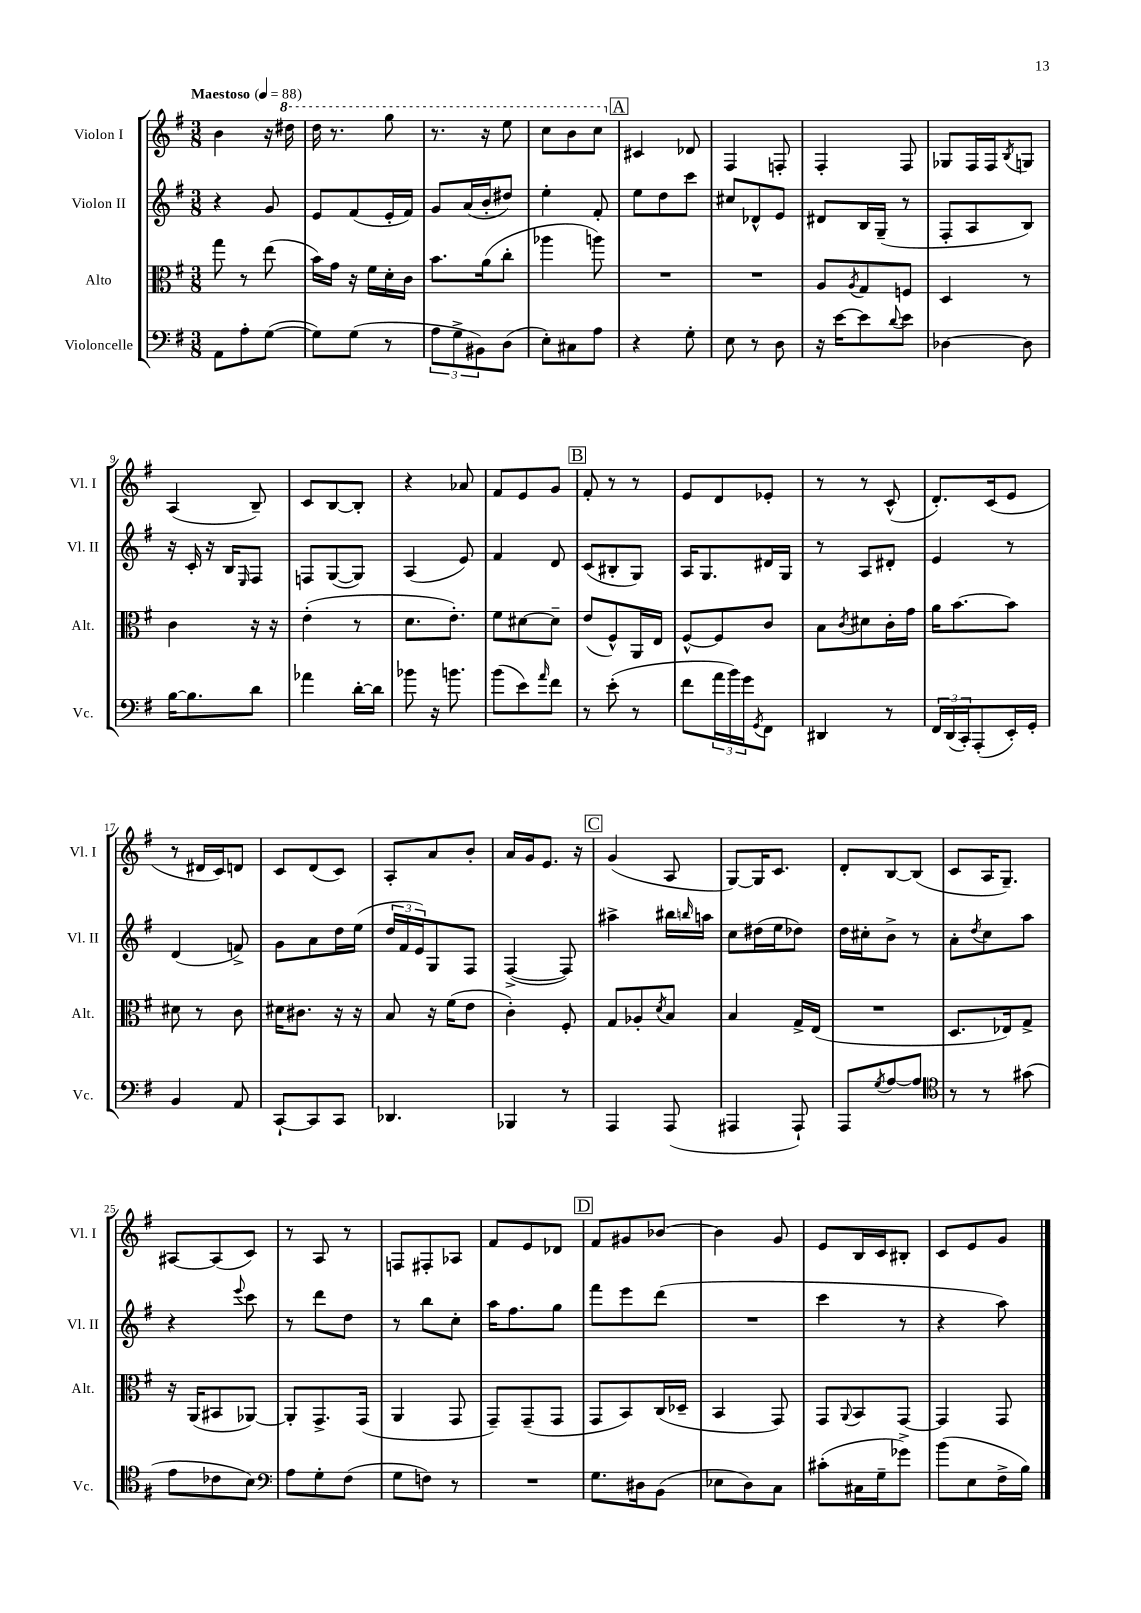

**kern	**kern	**kern	**kern
*staff4	*staff3	*staff2	*staff1
*clefF4	*clefC3	*clefG2	*clefG2
*k[f#]	*k[f#]	*k[f#]	*k[f#]
*M3/8	*M3/8	*M3/8	*M3/8
*MM88	*MM88	*MM88	*MM88
8AA	8gg	4r	4b
8A'	8r	.	.
([8G	(8ee	8g	16r
.	.	.	16ddd#
=	=	=	=
8G])	16b)	8e	16ddd
.	16g	.	8.r
(8G	16r	(8f#	.
.	16f#	.	.
8r	16d'	16e'	8ggg
.	16c	16f#)	.
=	=	=	=
12A	8.b	8g	8.r
12G^	.	.	.
.	.	(16a	.
12BB#)	.	.	.
.	(16a	16b'	16r
(8D	8cc'	8dd#)	8eee
=	=	=	=
8E')	4aa-	4ee'	8ccc
8C#	.	.	8bb
8A	8aa)	8f#'	8ccc
=	=	=	=
4r	4.r	8ee	4c#
.	.	8dd	.
8G'	.	8ccc	8d-
=	=	=	=
8E	4.r	8cc#	4F#
8r	.	8d-^^	.
8D	.	8e	8F'
=	=	=	=
16r	8A	8d#	4F#'
[16e	.	.	.
.	8qA	.	.
8e]	8G	16B	.
.	.	(16G~	.
8qqd	.	.	.
8e	8F	8r	8F#
=	=	=	=
[4D-	4D	8F#'	8G-
.	.	8A	16F#
.	.	.	16F#
.	.	.	8qB
8D-]	8r	8B)	8G
=	=	=	=
[16B	4c	16r	(4A
8.B]	.	16c'	.
.	.	16r	.
.	.	16B	.
.	.	16qqE	.
8d	16r	8F#	8B~)
.	16r	.	.
=	=	=	=
4a-	(4e'	8F	8c
.	.	([8G	[8B
[16d'	8r	8G])	8B']
16d]	.	.	.
=	=	=	=
8b-	8.d	(4A	4r
16r	.	.	.
8.b	8.e')	.	.
.	.	8e)	8a-
=	=	=	=
(8b	8f#	4f#	8f#
8e)	[8d#	.	8e
16qqa	.	.	.
8f#	8d#~]	8d	8g
=	=	=	=
8r	(8e	(8c	8f#'
(8e'	8F#^^)	8B#'	8r
8r	16AA	8G)	8r
.	16E	.	.
=	=	=	=
8f#	[8F#^^	16A	8e
.	.	8.G	.
24a	8F#]	.	8d
24b)	.	.	.
24g	.	.	.
8qGG	.	.	.
8FF#	8c	16d#	8e-'
.	.	16G	.
=	=	=	=
4DD#	8B	8r	8r
.	8qc	.	.
.	8d#	8A	8r
8r	16c'	8d#'	(8c^^
.	16g	.	.
=	=	=	=
24FF#	16a	4e	8.d')
(24DD	.	.	.
.	[8.b	.	.
24CC')	.	.	.
(8AAA'	.	.	.
.	.	.	(16c
16EE')	8b]	8r	8e
16GG'	.	.	.
=	=	=	=
4BB	8d#	(4d	8r
.	8r	.	16d#
.	.	.	16c)
8AA	8c	8f^)	8d
=	=	=	=
[8CC`	16d#	8g	8c
.	8.c#	.	.
8CC]	.	8a	(8d
8CC	16r	16dd	8c)
.	16r	(16ee	.
=	=	=	=
4.DD-	8B	24dd	8A'
.	.	24f#	.
.	.	24e)	.
.	16r	8G	8a
.	(16f#	.	.
.	8e	8F#	8b'
=	=	=	=
4BBB-	4c')	([4F#^	16a
.	.	.	16g
.	.	.	8.e
8r	8F#'	8F#])	.
.	.	.	16r
=	=	=	=
4AAA	8G	4aa#^	(4g
.	8A-'	.	.
.	8qd	.	.
(8AAA	8B	16bb#	8A
.	.	16qqbb	.
.	.	16aa	.
=	=	=	=
4AAA#	4B	8cc	[8G)
.	.	(16dd#	16G]
.	.	16ee	8.c
8AAA#`)	16G^	8dd-)	.
.	(16E	.	.
=	=	=	=
8AAA	4.r	16dd	8d'
.	.	16cc#'	.
8qG	.	.	.
[8A	.	8b^	[8B
8A]	.	8r	(8B]
=	=	=	=
*clefC4	*	*	*
8r	8.D	8a'	8c
.	.	8qdd	.
8r	.	8cc	16A
.	16E-)	.	8.G~)
(8g#	8G^	8aa	.
=	=	=	=
8e	16r	4r	[8A#
.	(16AA	.	.
8c-	8BB#	.	(8A#]
.	.	8qqeee	.
8B)	[8AA-)	8ccc	8c)
=	=	=	=
*clefF4	*	*	*
8A	8AA-']	8r	8r
8G'	8.GG^	8ddd	8A
(8F#	.	8dd	8r
.	(16GG	.	.
=	=	=	=
8G	4AA	8r	8F
8F)	.	8bb	8F#'
8r	8GG	8cc'	8A-
=	=	=	=
4.r	8GG~)	16aa	8f#
.	.	8.ff#	.
.	(8GG~	.	8e
.	8GG	8gg	8d-
=	=	=	=
8.G	8GG	8fff#	8f#
.	8BB)	8eee	8g#
16D#	.	.	.
(8BB	(16C	(8ddd	[8b-
.	16D-~	.	.
=	=	=	=
8E-	4BB	4.r	4b-]
8D)	.	.	.
8C	8GG)	.	8g
=	=	=	=
(8c#'	8GG	4ccc	8e
.	8qqAA	.	.
16C#	8BB	.	16B
16G~	.	.	16c
8g-^)	[8GG	8r	8B#'
=	=	=	=
(8b	4GG]	4r	8c
8E	.	.	8e
16F#^	8GG	8aa)	8g
16B)	.	.	.
==	==	==	==
*-	*-	*-	*-
